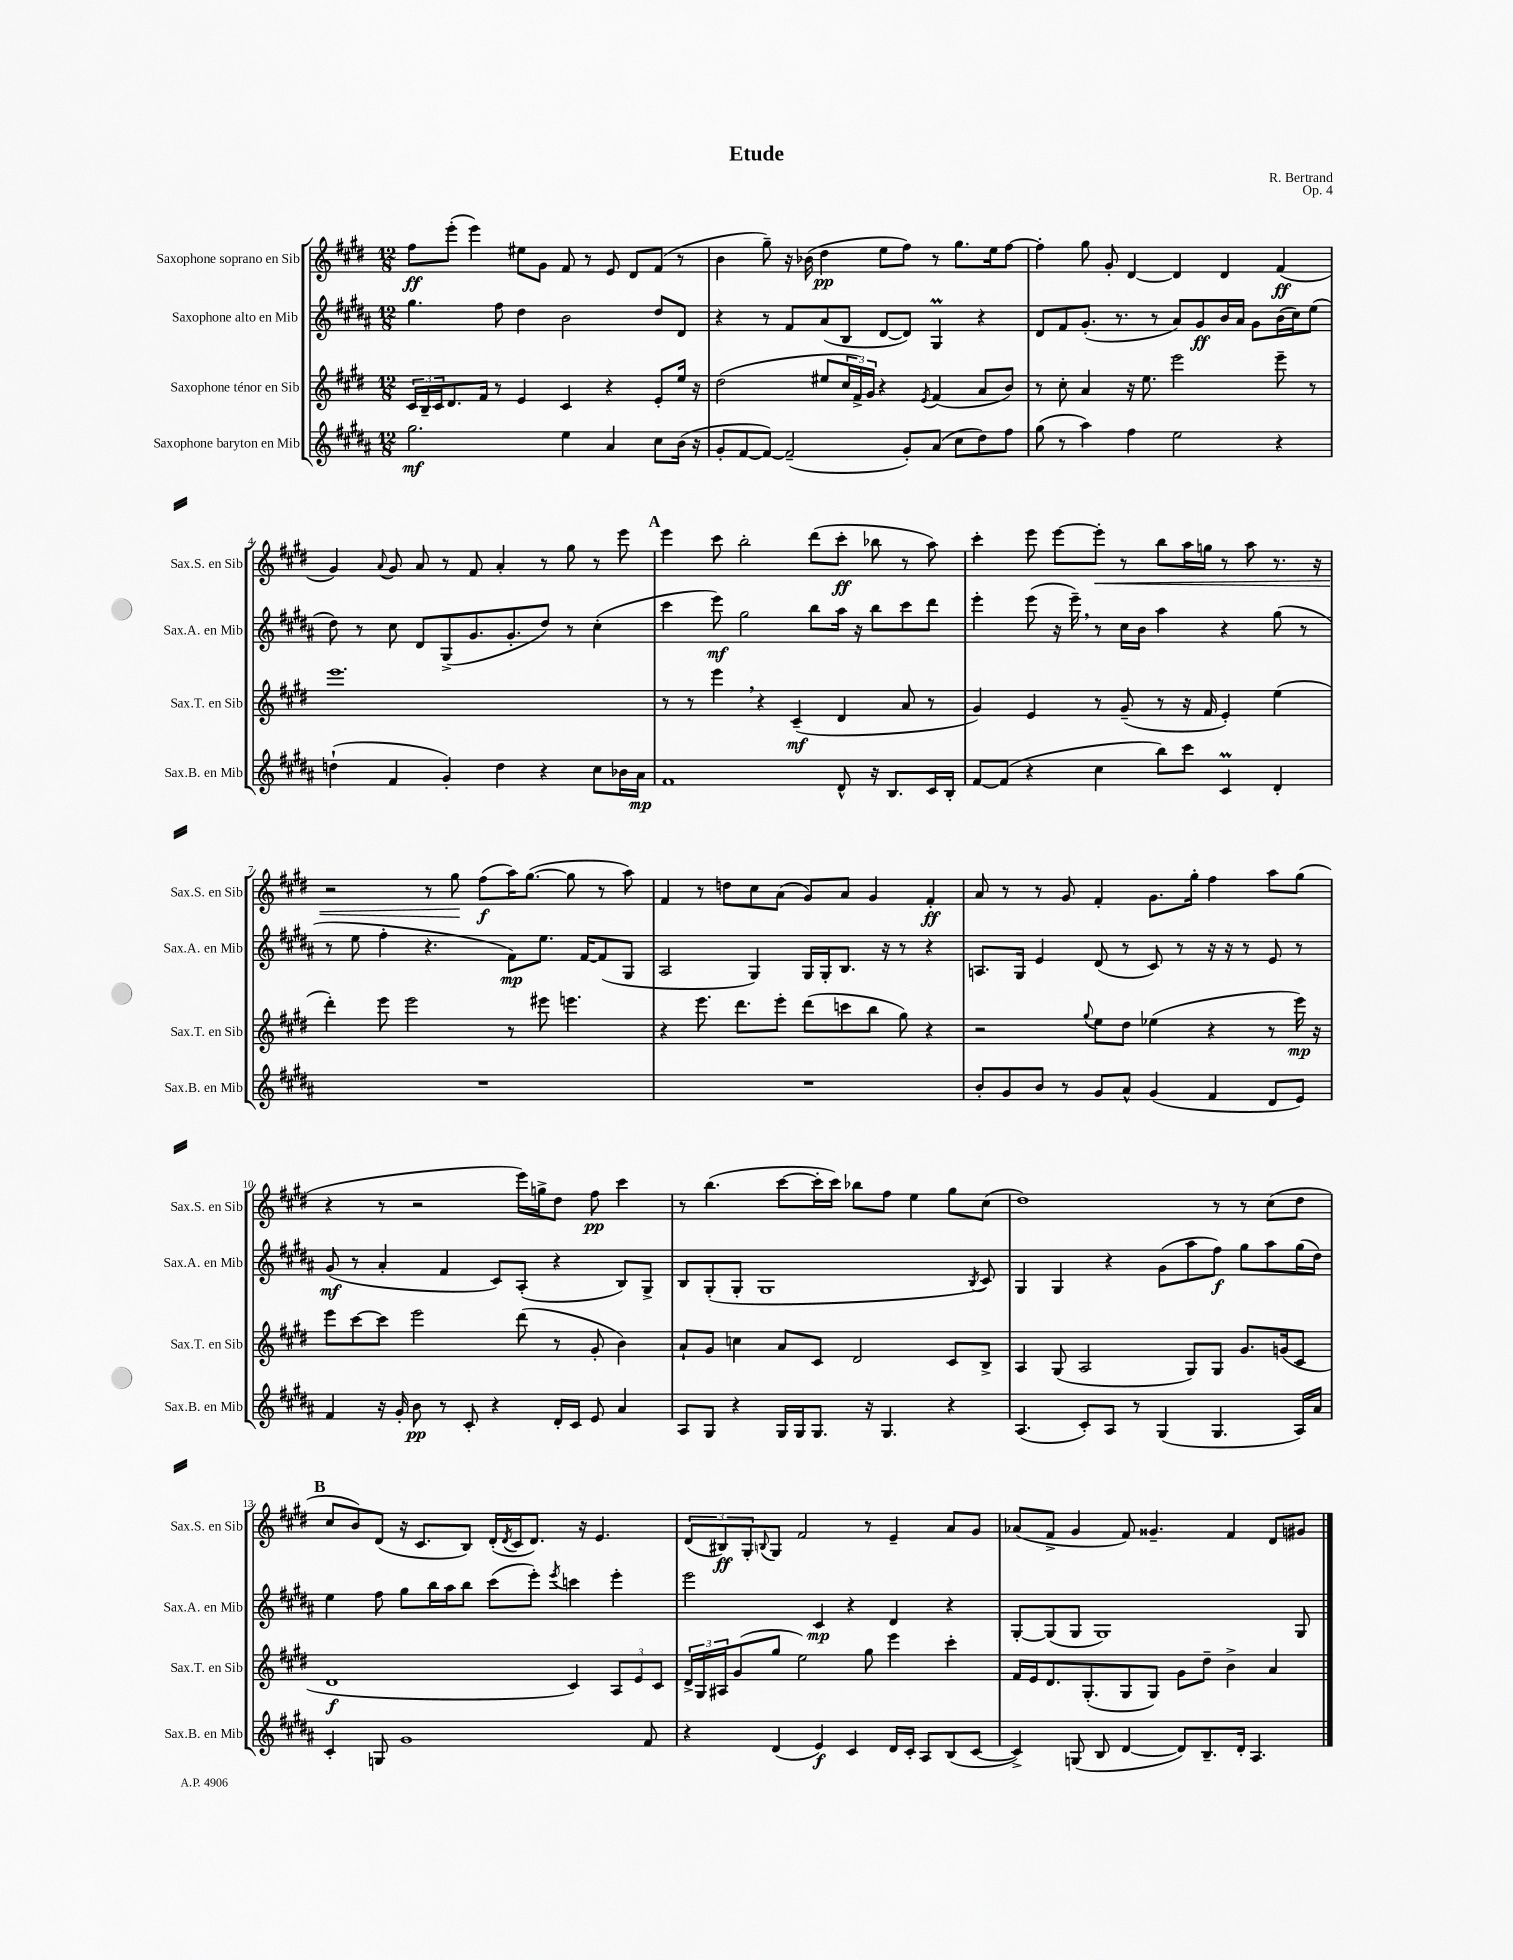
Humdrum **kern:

**kern	**kern	**kern	**kern
*staff4	*staff3	*staff2	*staff1
*clefG2	*clefG2	*clefG2	*clefG2
*k[f#c#g#d#a#]	*k[f#c#g#d#]	*k[f#c#g#d#a#]	*k[f#c#g#d#]
*M12/8	*M12/8	*M12/8	*M12/8
2.gg#	24c#	4.gg#	8ff#
.	24B~	.	.
.	24c#	.	.
.	8.d#	.	(8eee'
.	.	.	4eee)
.	16f#	.	.
.	8r	8ff#	.
.	4e	4dd#	8ee#
.	.	.	8g#
4ee	4c#	2b	8f#
.	.	.	8r
4a#	4r	.	8e
.	.	.	8d#
8cc#	8e'	8dd#	(8f#
(16b	16ee	8d#	8r
16r	16r	.	.
=	=	=	=
8g#'	(2dd#	4r	4b
[8f#	.	.	.
8f#_)	.	8r	8gg#~)
(2f#~]	.	8f#	16r
.	.	.	(16b-
.	8ee#	(8a#	4dd#
.	24cc#	8B	.
.	24f#^)	.	.
.	24g#	.	.
.	4r	[8d#	8ee
8g#')	.	8d#])	8ff#)
.	8qe	.	.
(8a#	(4f#	4G#	8r
8cc#	.	.	8.gg#
8dd#)	8a	4r	.
.	.	.	16ee
8ff#	8b)	.	[8ff#
=	=	=	=
(8gg#	8r	8d#	4ff#']
8r	8cc#'	8f#	.
4aa#)	4a	(8.g#'	8gg#
.	.	.	8g#'
.	.	8.r	.
4ff#	16r	.	[4d#
.	8.ee	.	.
.	.	8r	.
2ee	2eee	8a#)	4d#]
.	.	8g#	.
.	.	16b	4d#
.	.	16a#	.
.	.	8g#	.
4r	8eee~	(16b	(4f#
.	.	16cc#)	.
.	8r	(8ee	.
=	=	=	=
(4dd`	1.eee	8dd#)	4g#)
.	.	8r	.
.	.	.	8qqa
4f#	.	8cc#	8g#
.	.	8d#	8a
4g#')	.	(8G#^	8r
.	.	8.g#	8f#
4dd	.	.	4a'
.	.	8.g#'	.
4r	.	8dd#)	8r
.	.	8r	8gg#
8cc#	.	(4cc#'	8r
16b-	.	.	8eee
16a#	.	.	.
=	=	=	=
1f#	8r	4ccc#	4eee
.	8r	.	.
.	4eee	8eee)	8ccc#
.	.	2gg#	2bb'
.	4r	.	.
.	(4c#~	.	.
.	.	8bb	(8ddd#
8d#^^	4d#	16aa#	8ccc#'
.	.	16r	.
16r	.	8bb	8bb-
8.B	.	.	.
.	8a	8ccc#	8r
16c#	8r	8ddd#	8aa)
16B'	.	.	.
=	=	=	=
[8f#	4g#)	4eee'	4ccc#'
(8f#]	.	.	.
4r	4e	(8eee	8eee
.	.	16r	[8eee
.	.	16eee~)	.
4cc#	8r	8r	8eee']
.	(8g#~	16cc#	8r
.	.	16b	.
8bb)	8r	4aa#	8bb
8ccc#	16r	.	16aa
.	16f#	.	16gg
4c#	4e')	4r	8r
.	.	.	8aa
4d#'	(4ee	(8gg#	8.r
.	.	8r	.
.	.	.	16r
=	=	=	=
1.r	4ddd#')	8r	2r
.	.	8ee	.
.	8eee	4ff#'	.
.	2eee	.	.
.	.	4.r	8r
.	.	.	8gg#
.	.	.	(8ff#
.	8r	8f#)	16aa)
.	.	.	([8.gg#
.	8eee#	8.ee	.
.	4.eee	.	8gg#]
.	.	[16f#	.
.	.	(8f#]	8r
.	.	8G#	8aa)
=	=	=	=
1.r	4r	2A#	4f#
.	8.eee	.	8r
.	.	.	8dd
.	8.ddd#	.	.
.	.	4G#)	8cc#
.	8eee'	.	(8a
.	(8ddd#	16G#	8g#)
.	.	16G#'	.
.	8ccc	8.B	8a
.	8bb	.	4g#
.	.	16r	.
.	8gg#)	8r	.
.	4r	4r	4f#'
=	=	=	=
8b'	2r	8.A	8a
8g#	.	.	8r
.	.	16G#	.
8b	.	4e	8r
8r	.	.	8g#
.	8qqgg#	.	.
8g#	8ee	(8d#	4f#'
8a#^^	8dd#	8r	.
(4g#	(4ee-	8c#)	8.g#
.	.	8r	.
.	.	.	16gg#'
4f#	4r	16r	4ff#
.	.	16r	.
.	.	8r	.
8d#	8r	8e	8aa
8e)	16eee)	8r	(8gg#
.	16r	.	.
=	=	=	=
4f#	8eee	(8g#	4r
.	[8ccc#	8r	.
16r	8ccc#]	4a#'	8r
16g#'	.	.	.
8b	2eee	.	2r
8r	.	4f#	.
8c#'	.	.	.
4r	.	8c#)	.
.	(8ddd#	(8A#'	16eee)
.	.	.	16gg^
16d#'	8r	4r	8dd#
16c#	.	.	.
8e	8g#'	.	8ff#
4a#	4b)	8B)	4ccc#
.	.	8G#^	.
=	=	=	=
8A#	8a`	8B	8r
8G#	8g#	(8G#'	(4.bb
4r	4cc	8G#'	.
.	.	1G#	.
16G#	8a	.	[8ccc#
16G#	.	.	.
8.G#	8c#	.	16ccc#']
.	.	.	16ccc#)
.	2d#	.	8bb-
16r	.	.	.
4.G#	.	.	8ff#
.	.	.	4ee
4r	8c#	.	8gg#
.	.	8qB	.
.	8B^	8c#)	(8cc#
=	=	=	=
(4.A#	4A	4G#	1dd#)
.	(8G#	4G#	.
8c#')	2A	.	.
8A#	.	4r	.
8r	.	.	.
(4G#	.	(8g#	.
.	8G#)	8aa#	.
4.G#	8G#	8ff#)	8r
.	8.g#	8gg#	8r
.	.	8aa#	(8cc#
.	(16g	.	.
16A#)	8c#	(16gg#	8dd#
16a#	.	16dd#)	.
=	=	=	=
4c#'	1d#	4ee	8cc#
.	.	.	8b)
8G	.	8ff#	(8d#
1g#	.	8gg#	16r
.	.	.	8.c#
.	.	16bb	.
.	.	16aa#	.
.	.	8bb	8B)
.	.	(8ccc#	(16d#'
.	.	.	8qd#
.	.	.	16c#
.	.	8eee')	8.d#)
.	.	8qeee	.
.	4c#)	4ccc	.
.	.	.	16r
.	.	.	4.e
.	12A	4eee'	.
.	12e	.	.
8f#	.	.	.
.	12c#	.	.
=	=	=	=
4r	24d#^	2eee	(12d#
.	24G#	.	.
.	24A#	.	12B#)
.	(8g#	.	.
.	.	.	12G#'
.	.	.	8qqB
(4d#	8gg#	.	8G#
.	2ee)	.	2f#
4e)	.	4c#	.
4c#	.	4r	.
.	8gg#	.	8r
16d#	4eee	4d#	4e~
16c#'	.	.	.
8A#	.	.	.
(8B	4ccc#'	4r	8a
[8c#	.	.	8g#
=	=	=	=
4c#^])	16f#	[8G#'	(8a-
.	16e	.	.
.	8.d#	(8G#]	8f#^
(8G	.	8G#	4g#
.	(8.G#'	.	.
8B	.	1G#)	.
[4d#	8G#	.	8f#)
.	8G#)	.	4.g##~
8d#])	8g#	.	.
8.B~	8dd#~	.	.
.	4b^	.	4f#
16d#'	.	.	.
4.A#	.	.	.
.	4a	.	8d#
.	.	8G#	8g#
==	==	==	==
*-	*-	*-	*-
